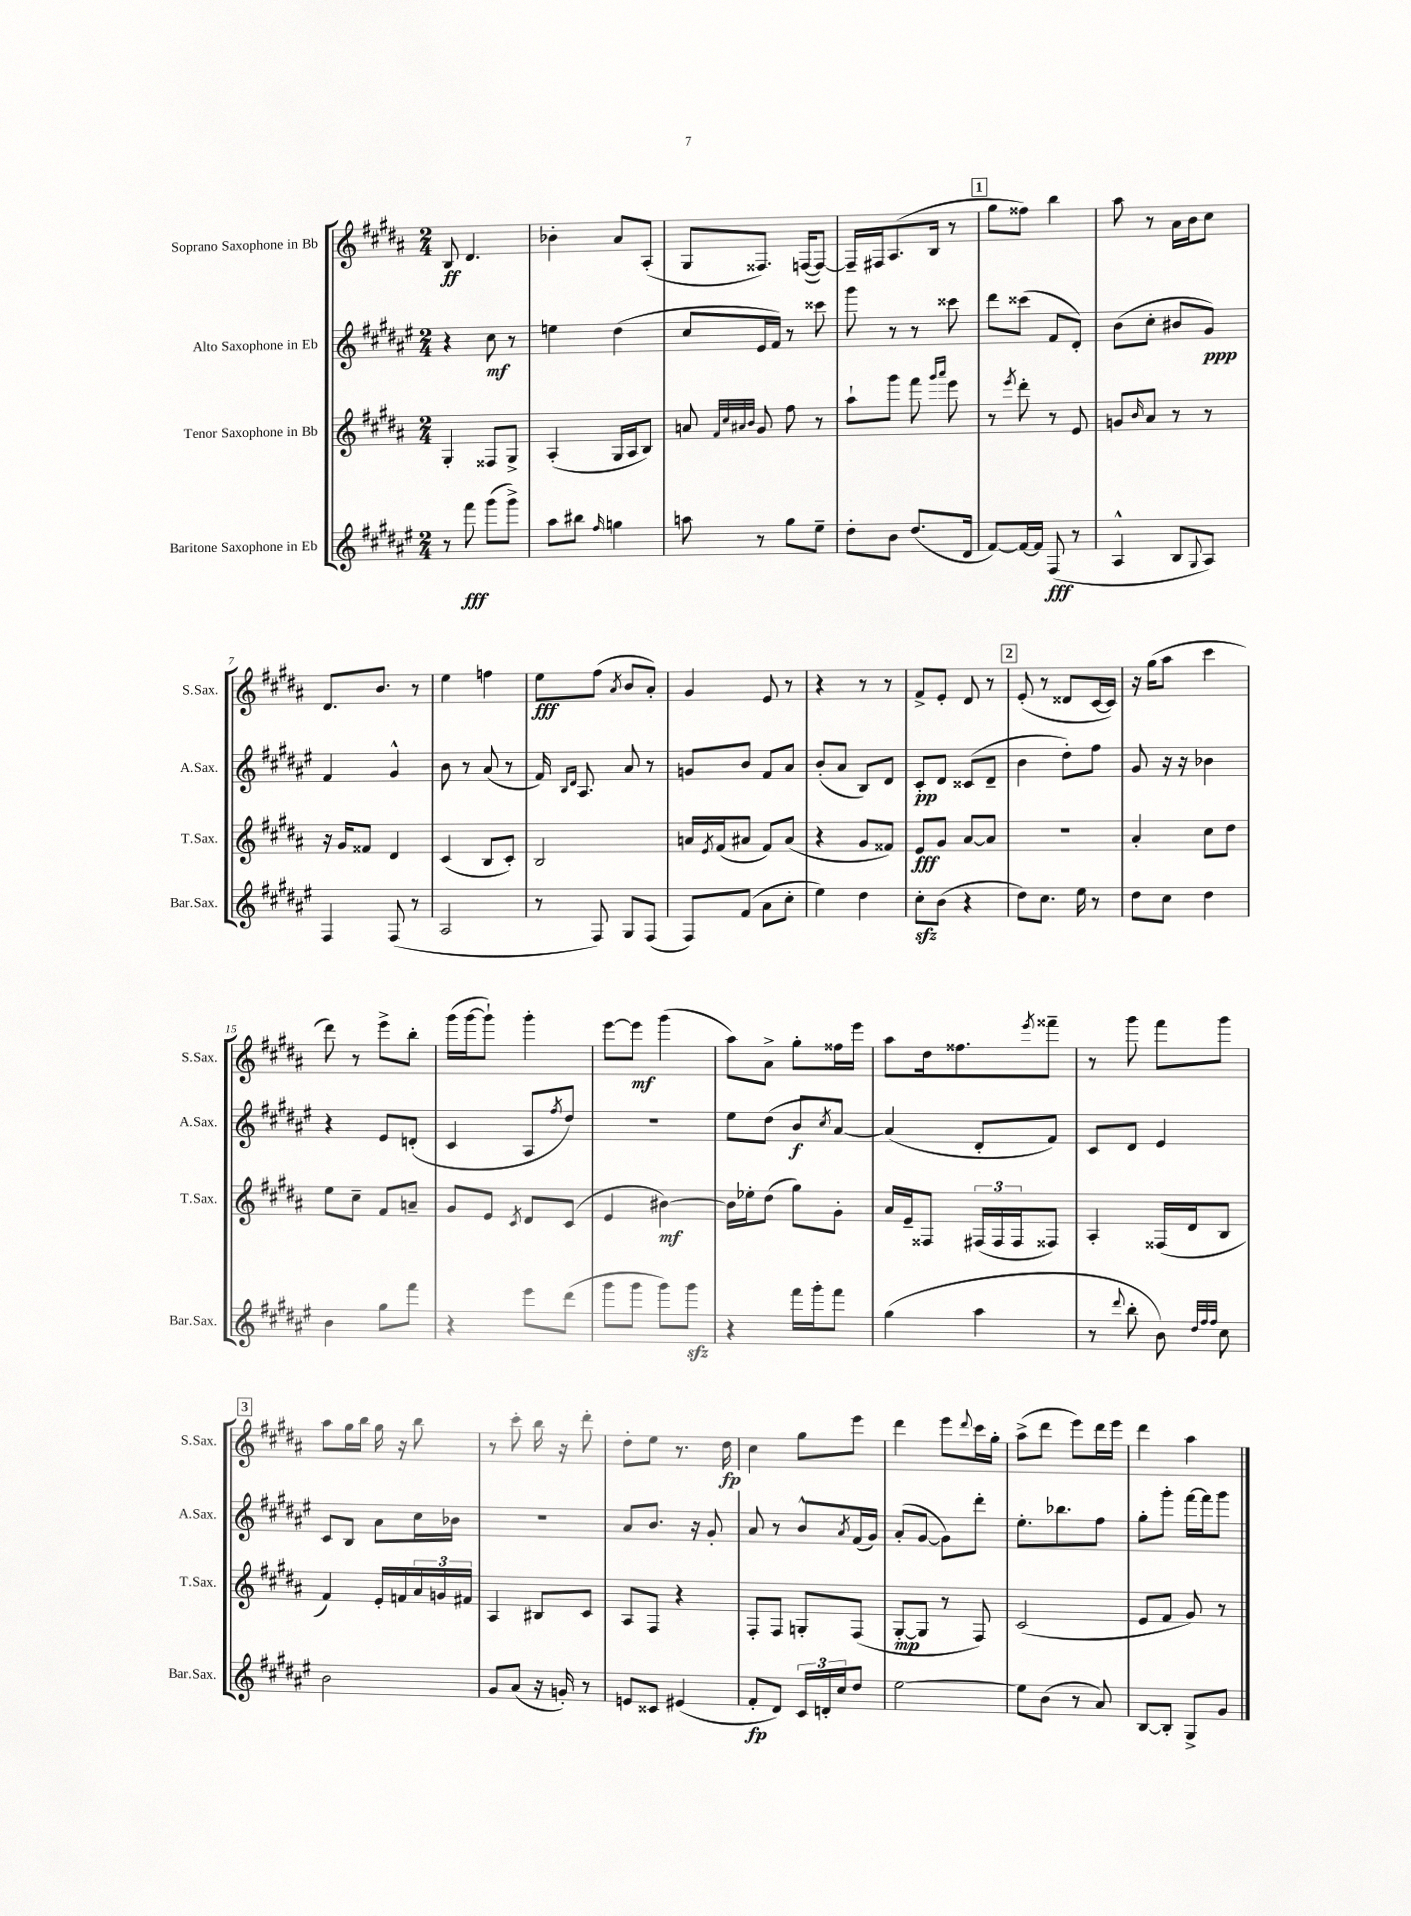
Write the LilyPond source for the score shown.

<<
\new StaffGroup <<
\new Staff = "s0" \with { instrumentName = "Soprano Saxophone in Bb" shortInstrumentName = "S.Sax." } {
    \clef treble \key b \major \numericTimeSignature \time 2/4
    b8\ff dis'4. |
    bes'4-. ais'8 ais8-.( |
    gis8 fisis8.) f16~( f8~) |
    f16-- fis16 ais8.( b16 r8 |
    \mark \markup { \box "1" } gis''8 fisis''8) b''4 |
    ais''8 r8 ais'16 b'16 cis''8 |
    dis'8. b'8. r8 |
    e''4 f''4 |
    e''8\fff fis''8( \acciaccatura { ais'8 } b'8 ais'8-.) |
    gis'4 e'8 r8 |
    r4 r8 r8 |
    fis'8-> e'8-. dis'8 r8 |
    \mark \markup { \box "2" } e'8-.( r8 disis'8 cis'16~ cis'16) |
    r16 gis''16( ais''8 cis'''4 |
    dis'''8) r8 e'''8-> b''8-. |
    gis'''16( gis'''16~ gis'''8-!) gis'''4-. |
    e'''8~ e'''8\mf gis'''4( |
    ais''8) ais'8-> gis''8-. fisis''16 e'''16 |
    ais''8 dis''16 fisis''8. \acciaccatura { e'''8 } fisis'''8-- |
    r8 gis'''8 fis'''8 gis'''8 |
    \mark \markup { \box "3" } ais''8 gis''16 b''16 gis''16 r16 b''8 |
    r8 cis'''8-. b''16 r16 dis'''8-. |
    dis''8-. e''8 r8. dis''16\fp |
    cis''4 gis''8 e'''8 |
    dis'''4 e'''8 \appoggiatura { dis'''8 } cis'''16 gis''16-. |
    ais''8->( dis'''8 e'''8) dis'''16 e'''16 |
    dis'''4 ais''4 \bar "|." |
}
\new Staff = "s1" \with { instrumentName = "Alto Saxophone in Eb" shortInstrumentName = "A.Sax." } {
    \clef treble \key fis \major \numericTimeSignature \time 2/4
    r4 cis''8\mf r8 |
    e''4 dis''4( |
    cis''8 eis'16 fis'16) r8 cisis'''8 |
    gis'''8 r8 r8 cisis'''8 |
    \mark \markup { \box "1" } dis'''8 cisis'''8( fis'8 dis'8-.) |
    b'8( cis''8-. bis'8 gis'8\ppp) |
    fis'4 gis'4-^ |
    b'8 r8 ais'8( r8 |
    fis'16) \grace { b16 dis'16 } ais8. ais'8 r8 |
    g'8 b'8 fis'8 ais'8 |
    b'8-.( ais'8 b8) dis'8 |
    cis'8-.\pp dis'8 cisis'8( dis'8-- |
    \mark \markup { \box "2" } b'4 dis''8-.) fis''8 |
    gis'8 r16 r16 bes'4 |
    r4 eis'8 d'8-.( |
    cis'4 ais8 \acciaccatura { fis''8 } dis''8) |
    r2 |
    eis''8 dis''8( b'8\f \acciaccatura { cis''8 } ais'8~) |
    ais'4( dis'8-. fis'8) |
    cis'8 dis'8 eis'4 |
    \mark \markup { \box "3" } cis'8 b8 ais'8 cis''16 bes'16 |
    R2 |
    ais'8 b'8. r16 gis'8-. |
    ais'8 r8 b'8-^ \acciaccatura { ais'8 } fis'16( gis'16) |
    ais'8-.( gis'8~ gis'8) dis'''8-. |
    eis''8.-. bes''8. fis''8 |
    gis''8-. gis'''8-. fis'''16~ fis'''16 gis'''8 \bar "|." |
}
\new Staff = "s2" \with { instrumentName = "Tenor Saxophone in Bb" shortInstrumentName = "T.Sax." } {
    \clef treble \key b \major \numericTimeSignature \time 2/4
    gis4-. fisis8 gis8-> |
    ais4-.( gis16 ais16 b8) |
    a'8 \grace { fis'32 cis''32 ais'32 b'32 } gis'8 fis''8 r8 |
    ais''8-! gis'''8 fis'''8 \grace { gis'''16 ais'''16 } e'''8 |
    \mark \markup { \box "1" } r8 \acciaccatura { e'''8 } dis'''8-. r8 e'8 |
    g'8 \grace { b'16 } ais'8 r8 r8 |
    r16 gis'16 fisis'8 dis'4 |
    cis'4( b8 cis'8-.) |
    b2 |
    a'16 \acciaccatura { e'8 } fis'16( ais'8 fis'8) ais'8( |
    r4 gis'8 fisis'8) |
    e'8\fff gis'8 ais'8~ ais'8 |
    \mark \markup { \box "2" } R2 |
    ais'4-. cis''8 dis''8 |
    e''8 cis''8-- fis'8 a'8-- |
    gis'8 e'8 \acciaccatura { cis'8 } dis'8 cis'8( |
    e'4 bis'4~\mf) |
    bis'16 ees''16-. dis''8( gis''8) gis'8-. |
    ais'16 e'16-- fisis8 \tuplet 3/2 { fis16( fis16 fis16 } fisis8) |
    ais4-. fisis16( dis'16 b8 |
    \mark \markup { \box "3" } fis'4) e'16-. f'16 \tuplet 3/2 { ais'16 g'16 fis'16 } |
    ais4 bis8 cis'8 |
    ais8 fis8 r4 |
    fis8-. fis8 g8-. fis8( |
    gis8~-.\mp gis8 r8 fis8) |
    cis'2( |
    e'8 fis'8 gis'8) r8 \bar "|." |
}
\new Staff = "s3" \with { instrumentName = "Baritone Saxophone in Eb" shortInstrumentName = "Bar.Sax." } {
    \clef treble \key fis \major \numericTimeSignature \time 2/4
    r8 fis'''8\fff gis'''8( gis'''8->) |
    ais''8 bis''8 \grace { fis''16 } g''4 |
    a''8 r8 gis''8 eis''8-- |
    dis''8-. b'8 dis''8.( dis'16 |
    \mark \markup { \box "1" } fis'8~) fis'16~ fis'16 fis8\fff( r8 |
    ais4-^ b8 \appoggiatura { gis8 } ais8) |
    fis4 fis8( r8 |
    ais2 |
    r8 fis8) gis8 fis8( |
    fis8) fis'8( ais'8 cis''8-. |
    eis''4) dis''4 |
    cis''8-.\sfz b'8( r4 |
    \mark \markup { \box "2" } dis''8) cis''8. eis''16 r8 |
    dis''8 cis''8 dis''4 |
    b'4 gis''8 fis'''8 |
    r4 eis'''8 dis'''8( |
    gis'''8 gis'''8 gis'''8) gis'''8\sfz |
    r4 fis'''16 gis'''16-. fis'''8 |
    gis''4( ais''4 |
    r8 \appoggiatura { dis'''8 } b''8-. b'8) \grace { dis''32 fis''32 fis''32 } cis''8 |
    \mark \markup { \box "3" } b'2 |
    gis'8 ais'8( r16 g'16-.) r8 |
    e'8 cisis'8 eis'4( |
    fis'8-.\fp dis'8) \tuplet 3/2 { cis'16 d'16-. cis''16 } dis''8 |
    eis''2~ |
    eis''8 b'8( r8 ais'8) |
    b8~ b8-. gis8-> gis'8 \bar "|." |
}
>>
>>
